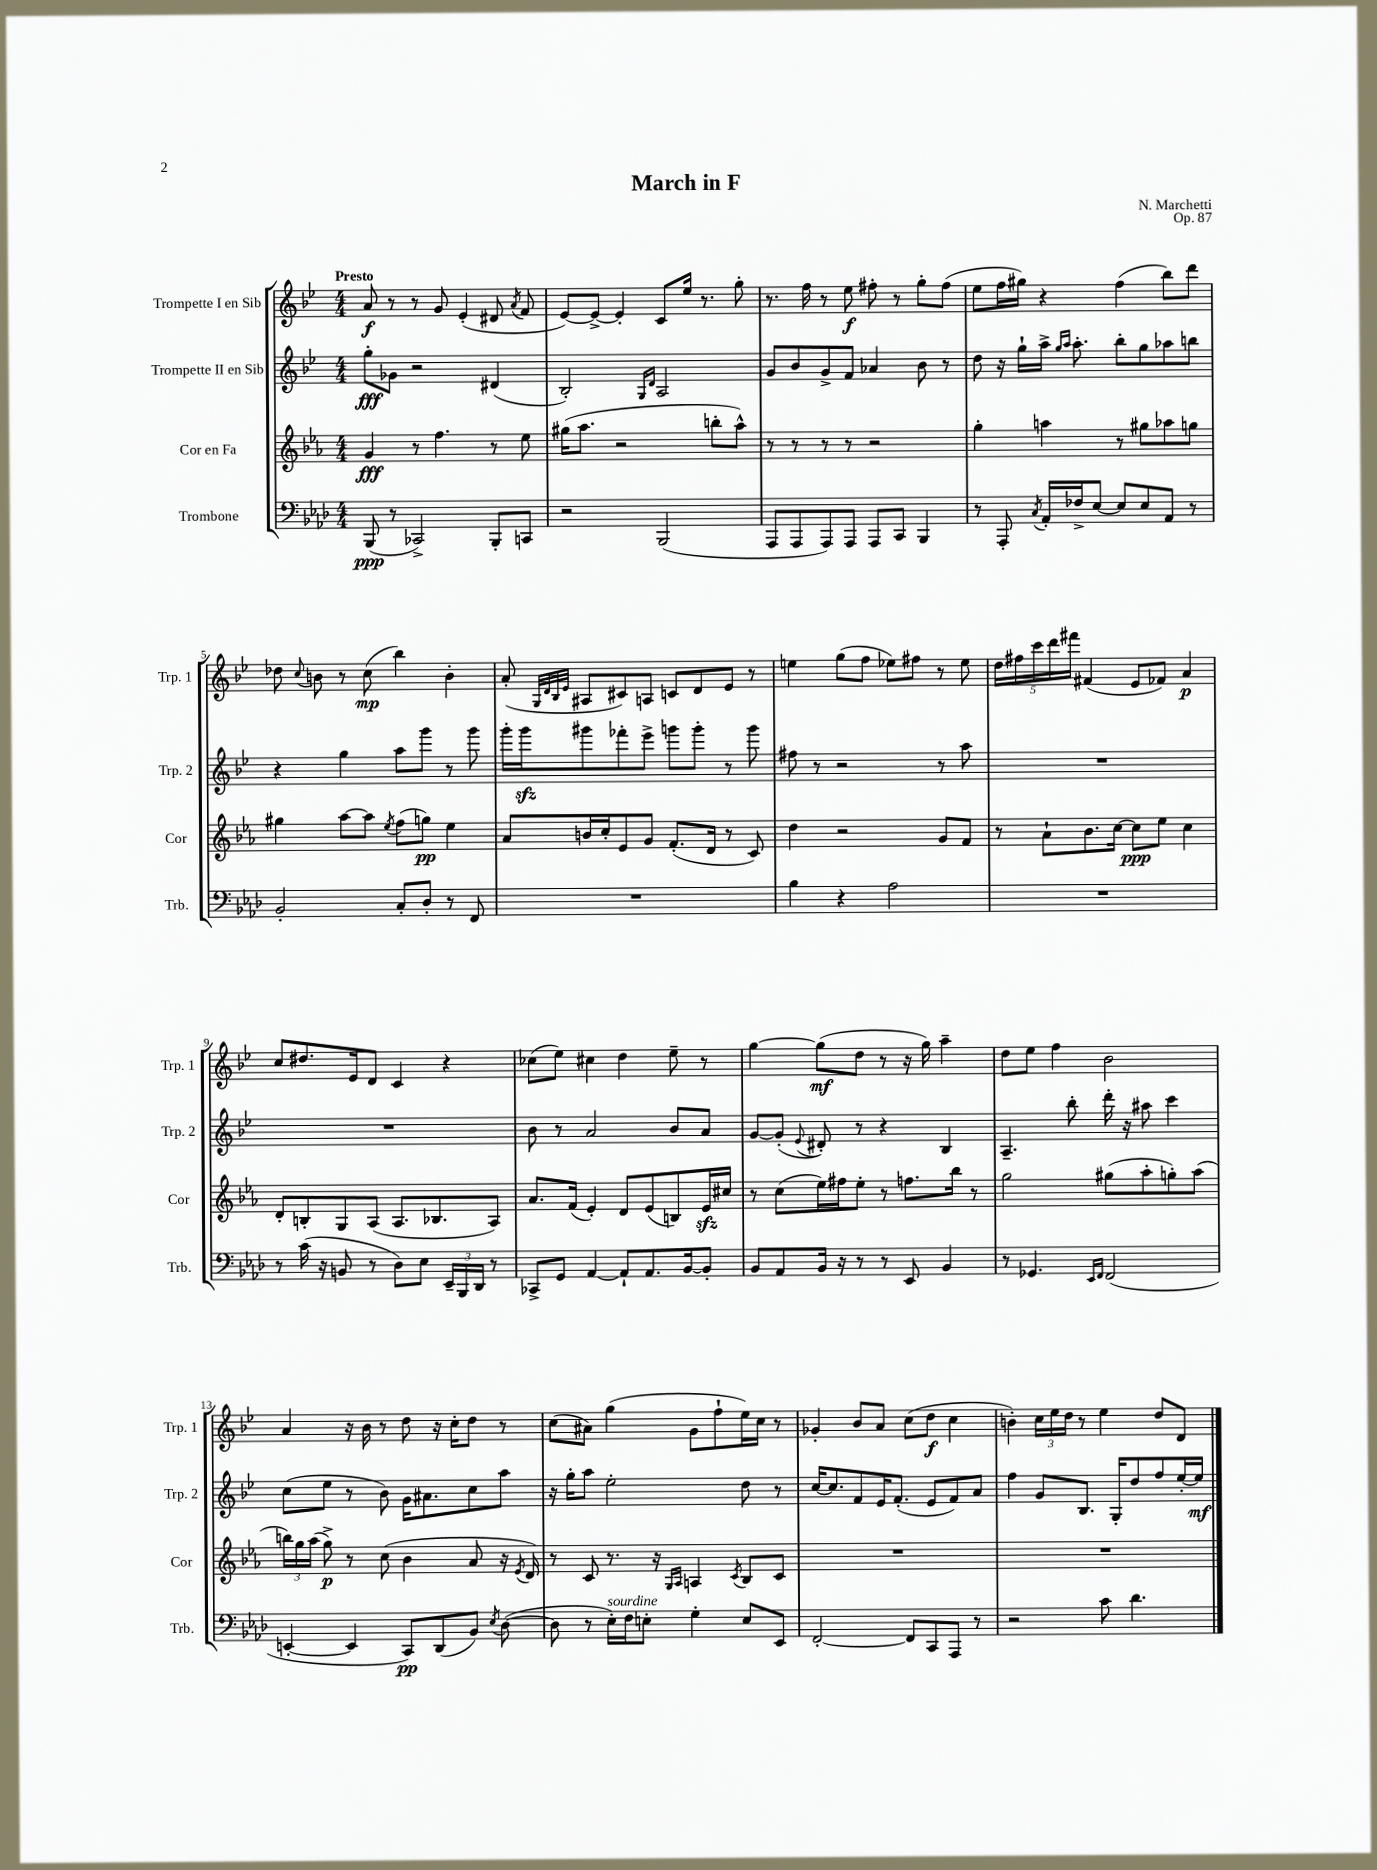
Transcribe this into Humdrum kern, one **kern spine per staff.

**kern	**dynam	**kern	**dynam	**kern	**dynam	**kern	**dynam
*part4	*part4	*part3	*part3	*part2	*part2	*part1	*part1
*staff4	*staff4	*staff3	*staff3	*staff2	*staff2	*staff1	*staff1
*I"Trombone	*	*I"Cor en Fa	*	*I"Trompette II en Sib	*	*I"Trompette I en Sib	*
*I'Trb.	*	*I'Cor	*	*I'Trp. 2	*	*I'Trp. 1	*
*clefF4	*	*clefG2	*	*clefG2	*	*clefG2	*
*k[b-e-a-d-]	*	*k[b-e-a-]	*	*k[b-e-]	*	*k[b-e-]	*
*M4/4	*	*M4/4	*	*M4/4	*	*M4/4	*
=1	=1	=1	=1	=1	=1	=1	=1
!	!	!	!	!	!	!LO:TX:a:B:t=Presto	!
(8BBB-/	ppp	4g/	fff	8gg'\L	fff	8a/	f
8r	.	.	.	8g-X\J	.	8r	.
2CC-X^/)	.	8r	.	2r	.	8r	.
.	.	4.ff\	.	.	.	8g/	.
.	.	.	.	.	.	(4e-'/	.
8BBB-'/L	.	8r	.	(4d#X/	.	8d#X/	.
.	.	.	.	.	.	8qa/	.
8CCn/J	.	8ee-\	.	.	.	8f/	.
=2	=2	=2	=2	=2	=2	=2	=2
2r	.	(16gg#X\KL	.	2B-'/)	.	[8e-/L)	.
.	.	8.aa-\J	.	.	.	.	.
.	.	.	.	.	.	8e-^/J_	.
.	.	2r	.	.	.	4e-'/]	.
.	.	.	.	16qqG/LL	.	.	.
.	.	.	.	16qqd/JJ	.	.	.
(2BBB-/	.	.	.	2A/	.	8c/L	.
.	.	.	.	.	.	16ee-/Jk	.
.	.	.	.	.	.	8.r	.
.	.	8bbn'\L	.	.	.	.	.
.	.	8aa-^^\J)	.	.	.	8gg'\	.
=3	=3	=3	=3	=3	=3	=3	=3
8AAA-/L	.	8r	.	8g/L	.	8.r	.
8AAA-/	.	8r	.	8b-/	.	.	.
.	.	.	.	.	.	16ff\	.
8AAA-/)	.	8r	.	8g^/	.	8r	.
8AAA-/J	.	8r	.	8f/J	.	8ee-\	f
8AAA-/L	.	2r	.	4a-X/	.	8ff#X'\	.
8CC/J	.	.	.	.	.	8r	.
4BBB-/	.	.	.	8b-\	.	8gg'\L	.
.	.	.	.	8r	.	(8ff#\J	.
=4	=4	=4	=4	=4	=4	=4	=4
8r	.	4gg'\	.	8dd\	.	8ee-\L	.
8AAA-'/	.	.	.	16r	.	16ff\L	.
.	.	.	.	16gg`\LL	.	16gg#X\JJ)	.
8qC/	.	.	.	.	.	.	.
16AA-'/LL	.	4aan\	.	16aa^\JJ	.	4r	.
.	.	.	.	16qqgg/LL	.	.	.
.	.	.	.	16qqaa/JJ	.	.	.
16F-X^/J	.	.	.	8.aa'\	.	.	.
[8E-/J	.	.	.	.	.	.	.
8E-/L]	.	8r	.	8bb-'\L	.	(4ff\	.
8E-/	.	8gg#X\L	.	8gg\	.	.	.
8AA-/J	.	8aa-X\	.	8aa-X\	.	8bb-\L)	.
8r	.	8ggn\J	.	8bbn\J	.	8ddd\J	.
!!LO:LB:g=z
=5	=5	=5	=5	=5	=5	=5	=5
2BB-'/	.	4gg#X\	.	4r	.	8dd-X\	.
.	.	.	.	.	.	8qqcc/	.
.	.	.	.	.	.	8bn\	.
.	.	[8aa-\L	.	4gg\	.	8r	.
.	.	8aa-\J]	.	.	.	(8cc\	mp
.	.	8qee-/	.	.	.	.	.
8C'/L	.	(8ff\L	.	8aa\L	.	4bb-\)	.
8D-'/J	.	8ggn\J)	pp	8ggg\J	.	.	.
8r	.	4ee-\	.	8r	.	4b'\	.
8FF/	.	.	.	8ggg\	.	.	.
=6	=6	=6	=6	=6	=6	=6	=6
1r	.	8a-/L	.	16ggg'\LL	.	(8a'/	.
.	.	.	.	16gggzz\J	.	.	.
.	.	.	.	.	.	32qqG/LLL	.
.	.	.	.	.	.	32qqd/	.
.	.	.	.	.	.	32qqB-/	.
.	.	.	.	.	.	32qqe-/JJJ	.
.	.	16bn/L	.	8ggg#X\	.	8A#X/L	.
.	.	16cc'/J	.	.	.	.	.
.	.	8e-/	.	8fff-X'\	.	8c#X/)	.
.	.	8g/J	.	8eee-^\J	.	8An/J	.
.	.	(8.f'/L	.	8gggn\L	.	8cn/L	.
.	.	.	.	8ggg'\J	.	8d/	.
.	.	16d/Jk	.	.	.	.	.
.	.	8r	.	8r	.	8e-/J	.
.	.	8c/)	.	8ggg\	.	8r	.
=7	=7	=7	=7	=7	=7	=7	=7
4B-\	.	4dd\	.	8ff#X\	.	4een\	.
.	.	.	.	8r	.	.	.
4r	.	2r	.	2r	.	(8gg\L	.
.	.	.	.	.	.	8ff\J	.
2A-\	.	.	.	.	.	8ee-X\L)	.
.	.	.	.	.	.	8ff#X\J	.
.	.	8g/L	.	8r	.	8r	.
.	.	8f/J	.	8aa\	.	8ee-\	.
=8	=8	=8	=8	=8	=8	=8	=8
1r	.	8r	.	1r	.	20dd\LL	.
.	.	.	.	.	.	20ff#X\	.
.	.	.	.	.	.	20ccc\	.
.	.	8a-`\L	.	.	.	.	.
.	.	.	.	.	.	20ddd\	.
.	.	.	.	.	.	20fff#X\JJ	.
.	.	8.b-\	.	.	.	(4f#X/	.
.	.	[16cc\Jk	.	.	.	.	.
.	.	8cc\L]	ppp	.	.	8e-/L	.
.	.	8ee-\J	.	.	.	8f-X/J)	.
.	.	4cc\	.	.	.	4a/	p
!!LO:LB:g=z
=9	=9	=9	=9	=9	=9	=9	=9
8r	.	8d'/L	.	1r	.	8cc/L	.
(16c\	.	8Bn'/	.	.	.	8.dd#X/	.
16r	.	.	.	.	.	.	.
8BBn/	.	8G/	.	.	.	.	.
.	.	.	.	.	.	16e-/k	.
8r	.	(8A-/J	.	.	.	8d/J	.
8D-\L)	.	8.A-/L	.	.	.	4c/	.
8E-\J	.	.	.	.	.	.	.
.	.	8.B-X/	.	.	.	.	.
24EE-~/LL	.	.	.	.	.	4r	.
24BBB-/	.	.	.	.	.	.	.
24DD-/JJ	.	.	.	.	.	.	.
8r	.	8A-/J)	.	.	.	.	.
=10	=10	=10	=10	=10	=10	=10	=10
8CC-X^/L	.	8.a-/L	.	8b-\	.	(8cc-X\L	.
8GG/J	.	.	.	8r	.	8ee-\J)	.
.	.	(16f/Jk	.	.	.	.	.
[4AA-/	.	4e-'/)	.	2a/	.	4cc#X\	.
8AA-`/L]	.	8d/L	.	.	.	4dd\	.
8.AA-/	.	(8e-/	.	.	.	.	.
.	.	8Bn/)	.	8b-/L	.	8ee-~\	.
[16BB-/k	.	.	.	.	.	.	.
8BB-'/J]	.	16e-zz/L	.	8a/J	.	8r	.
.	.	16cc#X/JJ	.	.	.	.	.
=11	=11	=11	=11	=11	=11	=11	=11
8BB-/L	.	8r	.	[8g/L	.	[4gg\	.
8AA-/	.	(8cc\L	.	(8g'/J]	.	.	.
.	.	.	.	8qqe-/	.	.	.
16BB-/Jk	.	16ee-\L)	.	8d#X'/)	.	(8gg\L]	mf
16r	.	16ff#X\J	.	.	.	.	.
8r	.	8ee-'\J	.	8r	.	8dd\J	.
8r	.	8r	.	4r	.	8r	.
8EE-/	.	8.ffn\L	.	.	.	16r	.
.	.	.	.	.	.	16gg\)	.
4BB-/	.	.	.	4B-/	.	4aa~\	.
.	.	16bb-\Jk	.	.	.	.	.
.	.	8r	.	.	.	.	.
=12	=12	=12	=12	=12	=12	=12	=12
8r	.	2gg\	.	4.A~/	.	8dd\L	.
4.GG-X/	.	.	.	.	.	8ee-\J	.
.	.	.	.	.	.	4ff\	.
.	.	.	.	8bb-'\	.	.	.
16qqEE-/LL	.	.	.	.	.	.	.
16qqFF/JJ	.	.	.	.	.	.	.
(2FF/	.	(8gg#X\L	.	16ddd'\	.	2b-\	.
.	.	.	.	16r	.	.	.
.	.	8aa-'\	.	8aa#X\	.	.	.
.	.	8ggn'\)	.	4ccc\	.	.	.
.	.	(8aa-\J	.	.	.	.	.
!!LO:LB:g=z
=13	=13	=13	=13	=13	=13	=13	=13
[4EEn'/	.	24bbn\LL)	.	(8cc\L	.	4a/	.
.	.	24gg\	.	.	.	.	.
.	.	(24aa-\JJ	.	.	.	.	.
.	.	8gg^\)	p	8ee-\J	.	.	.
4EE/]	.	8r	.	8r	.	16r	.
.	.	.	.	.	.	16b-\	.
.	.	(8cc\	.	8b-\)	.	8r	.
8CC/L)	pp	4b-\	.	16g\KL	.	8dd\	.
.	.	.	.	8.a#X\	.	.	.
(8DD-/	.	.	.	.	.	16r	.
.	.	.	.	.	.	16cc'\KL	.
8BB-/J)	.	8a-/	.	8cc\	.	8dd\J	.
8qE-/	.	.	.	.	.	.	.
([8D-\	.	16r	.	8aa\J	.	8r	.
.	.	8qe-/	.	.	.	.	.
.	.	16d/)	.	.	.	.	.
=14	=14	=14	=14	=14	=14	=14	=14
8D-\]	.	8r	.	16r	.	(8cc\L	.
.	.	.	.	16gg'\KL	.	.	.
8r	.	8c/	.	8aa\J	.	8a#X\J)	.
!LO:TX:a:i:t=sourdine	!	!	!	!	!	!	!
16E-'\LL)	.	8.r	.	2ee-'\	.	(4gg\	.
16F\J	.	.	.	.	.	.	.
8En'\J	.	.	.	.	.	.	.
.	.	16r	.	.	.	.	.
.	.	16qqG/LL	.	.	.	.	.
.	.	16qqA-/JJ	.	.	.	.	.
4G'\	.	4An/	.	.	.	8g\L	.
.	.	.	.	.	.	8ff`\	.
.	.	8qc/	.	.	.	.	.
8E/L	.	8B-/L	.	8dd\	.	16ee-\L)	.
.	.	.	.	.	.	16cc\JJ	.
8EE-/J	.	8c/J	.	8r	.	8r	.
=15	=15	=15	=15	=15	=15	=15	=15
[2FF'/	.	1r	.	[16cc/KL	.	4g-X'/	.
.	.	.	.	8.cc/]	.	.	.
.	.	.	.	8f/	.	8b-/L	.
.	.	.	.	16e-/K	.	8a/J	.
.	.	.	.	(8.f'/J	.	.	.
8FF/L]	.	.	.	.	.	(8cc\L	.
8CC/	.	.	.	8e-/L	.	8dd\J	f
8AAA-/J	.	.	.	8f/)	.	4cc\	.
8r	.	.	.	8a/J	.	.	.
=16	=16	=16	=16	=16	=16	=16	=16
2r	.	1r	.	4ff\	.	4bn'\)	.
.	.	.	.	8g/L	.	24cc\LL	.
.	.	.	.	.	.	24ee-\	.
.	.	.	.	.	.	24dd\JJ	.
.	.	.	.	8.B-/J	.	8r	.
8c\	.	.	.	.	.	4ee-\	.
.	.	.	.	16G'/KL	.	.	.
4.d-\	.	.	.	8dd/	.	.	.
.	.	.	.	8ff/	.	8dd/L	.
.	.	.	.	[16ee-'/L	.	8d/J	.
.	.	.	.	16ee-/JJ]	mf	.	.
==	==	==	==	==	==	==	==
*-	*-	*-	*-	*-	*-	*-	*-
